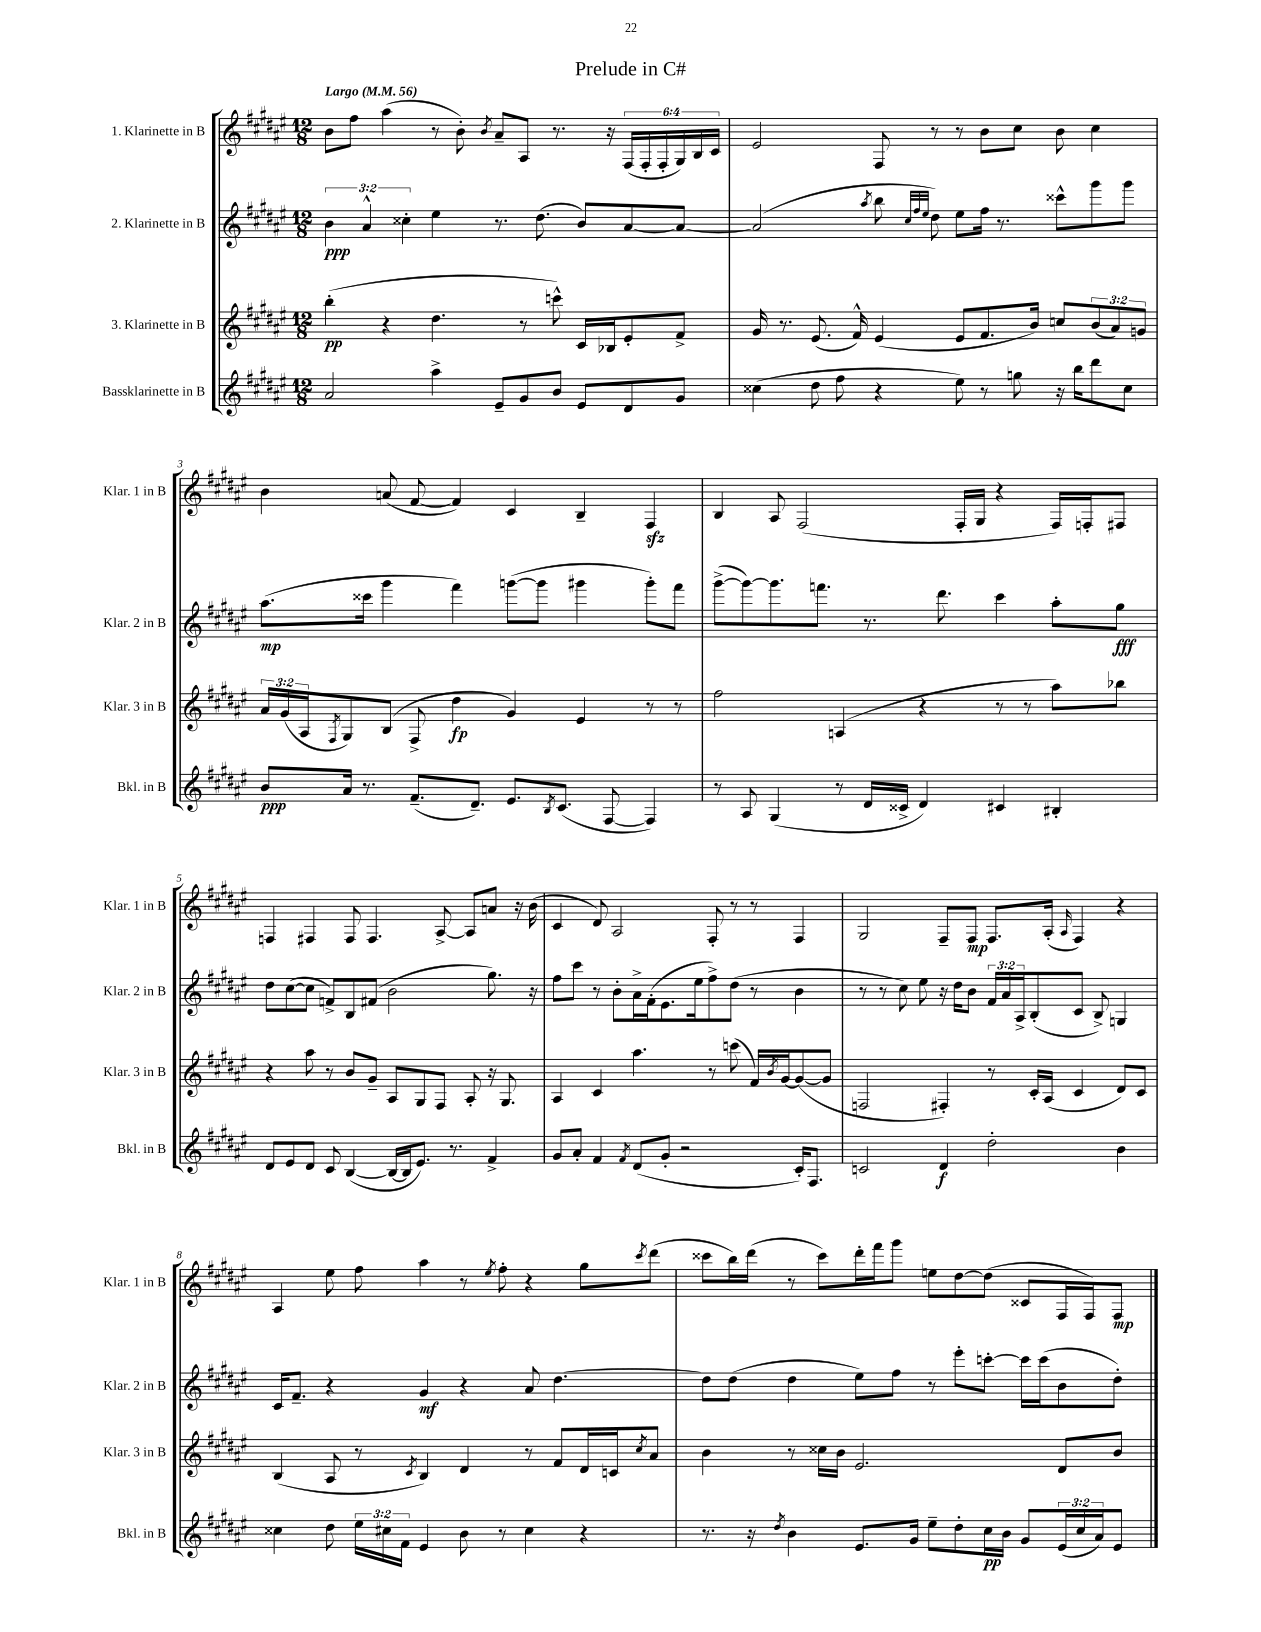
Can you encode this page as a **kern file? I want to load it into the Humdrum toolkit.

**kern	**dynam	**kern	**dynam	**kern	**dynam	**kern	**dynam
*part4	*part4	*part3	*part3	*part2	*part2	*part1	*part1
*staff4	*staff4	*staff3	*staff3	*staff2	*staff2	*staff1	*staff1
*I"Bassklarinette in B	*	*I"3. Klarinette in B	*	*I"2. Klarinette in B	*	*I"1. Klarinette in B	*
*I'Bkl. in B	*	*I'Klar. 3 in B	*	*I'Klar. 2 in B	*	*I'Klar. 1 in B	*
*clefG2	*	*clefG2	*	*clefG2	*	*clefG2	*
*k[f#c#g#d#a#e#]	*	*k[f#c#g#d#a#e#]	*	*k[f#c#g#d#a#e#]	*	*k[f#c#g#d#a#e#]	*
*M12/8	*	*M12/8	*	*M12/8	*	*M12/8	*
*MM56	*	*MM56	*	*MM56	*	*MM56	*
=1	=1	=1	=1	=1	=1	=1	=1
!	!	!	!	!	!	!LO:TX:a:B:t=Largo	!
2a#/	.	(4bb'\	pp	6b\	ppp	8b\L	.
.	.	.	.	.	.	8ff#\J	.
.	.	.	.	6a#^^/	.	.	.
.	.	4r	.	.	.	(4aa#\	.
.	.	.	.	6cc##X'\	.	.	.
4aa#^\	.	4.dd#\	.	4ee#\	.	8r	.
.	.	.	.	.	.	8b'\)	.
.	.	.	.	.	.	8qb/	.
8e#~/L	.	.	.	8.r	.	8a#~/L	.
8g#/	.	8r	.	.	.	8A#/J	.
.	.	.	.	(8.dd#\	.	.	.
8b/J	.	8cccn^^\)	.	.	.	8.r	.
8e#/L	.	16c#/LL	.	8b/L)	.	.	.
.	.	16B-X/J	.	.	.	16r	.
8d#/	.	8e#'/	.	[8a#/	.	(24F#/LL	.
.	.	.	.	.	.	24F#'/	.
.	.	.	.	.	.	24F#'/	.
8g#/J	.	8f#^/J	.	8a#/J_	.	24G#/)	.
.	.	.	.	.	.	24B/	.
.	.	.	.	.	.	24c#/JJ	.
=2	=2	=2	=2	=2	=2	=2	=2
(4cc##X\	.	16g#/	.	(2a#/]	.	2e#/	.
.	.	8.r	.	.	.	.	.
8dd#\	.	(8.e#/	.	.	.	.	.
8ff#\	.	.	.	.	.	.	.
.	.	16f#^^/)	.	.	.	.	.
.	.	.	.	8qaa#/	.	.	.
4r	.	(4e#/	.	8bb\	.	8F#/	.
.	.	.	.	32qqcc#/LLL	.	.	.
.	.	.	.	32qqff#/	.	.	.
.	.	.	.	32qqee#/JJJ	.	.	.
.	.	.	.	8dd#\)	.	8r	.
8ee#\)	.	8e#/L	.	8ee#\L	.	8r	.
8r	.	8.f#/	.	16ff#\Jk	.	8b\L	.
.	.	.	.	8.r	.	.	.
8ggn\	.	.	.	.	.	8cc#\J	.
.	.	16b/Jk)	.	.	.	.	.
16r	.	8ccn/L	.	8ccc##X^^\L	.	8b\	.
16bb\KL	.	.	.	.	.	.	.
8ddd#\	.	(12b/	.	8ggg#\	.	4cc#\	.
.	.	12a#/)	.	.	.	.	.
8cc##\J	.	.	.	8ggg#\J	.	.	.
.	.	12gn/J	.	.	.	.	.
!!LO:LB:g=z
=3	=3	=3	=3	=3	=3	=3	=3
8b/L	ppp	24a#/LL	.	(8.aa#\L	mp	4b\	.
.	.	(24g#/	.	.	.	.	.
.	.	24A#/J	.	.	.	.	.
.	.	8qF#/	.	.	.	.	.
16a#/Jk	.	8G#/)	.	.	.	.	.
8.r	.	.	.	16ccc##X\Jk	.	.	.
.	.	(8B/J	.	4ggg#\	.	(8an/	.
(8.f#~/L	.	8F#^/	.	.	.	[8f#/	.
.	.	4dd#\	fp	4fff#\)	.	4f#/])	.
8.d#~/J)	.	.	.	.	.	.	.
8.e#/L	.	4g#/)	.	([8gggn\L	.	4c#/	.
.	.	.	.	8ggg\J]	.	.	.
8qB/	.	.	.	.	.	.	.
(8.c#/J	.	.	.	.	.	.	.
.	.	4e#/	.	4ggg#X\	.	4B~/	.
[8F#/	.	.	.	.	.	.	.
4F#/])	.	8r	.	8ggg#'\L)	.	4F#zz/	.
.	.	8r	.	8fff#\J	.	.	.
=4	=4	=4	=4	=4	=4	=4	=4
8r	.	2ff#\	.	([8ggg#^\L	.	4B/	.
8A#/	.	.	.	8ggg#\_)	.	.	.
(4G#/	.	.	.	8.ggg#\]	.	8A#/	.
.	.	.	.	.	.	(2F#/	.
.	.	.	.	8.fffn\J	.	.	.
8r	.	(4An/	.	.	.	.	.
16d#/LL	.	.	.	8.r	.	.	.
16c##X^/JJ	.	.	.	.	.	.	.
4d#/)	.	4r	.	.	.	.	.
.	.	.	.	8.ddd#\	.	.	.
.	.	.	.	.	.	16F#'/LL	.
.	.	.	.	.	.	16G#/JJ	.
4c#X/	.	8r	.	4ccc#\	.	4r	.
.	.	8r	.	.	.	.	.
4B#X'/	.	8aa#\L)	.	8aa#'\L	.	16F#/LL)	.
.	.	.	.	.	.	16Fn'/J	.
.	.	8bb-X\J	.	8gg#\J	fff	8F#X/J	.
!!LO:LB:g=z
=5	=5	=5	=5	=5	=5	=5	=5
8d#/L	.	4r	.	8dd#\L	.	4Fn/	.
8e#/	.	.	.	([8cc#\	.	.	.
8d#/J	.	8aa#\	.	8cc#\J]	.	4F#X/	.
8c#/	.	8r	.	8fn^/L)	.	.	.
([4B/	.	8b/L	.	8B/	.	8F#/	.
.	.	8g#~/J	.	(8f#X/J	.	4.F#/	.
16B/LL_	.	8A#/L	.	2b\	.	.	.
16B/J]	.	.	.	.	.	.	.
8.e#/J)	.	8G#/	.	.	.	.	.
.	.	8F#/J	.	.	.	[8A#^/	.
8.r	.	.	.	.	.	.	.
.	.	8A#'/	.	.	.	8A#/L]	.
4f#^/	.	16r	.	8.gg#\)	.	8an/J	.
.	.	8.G#/	.	.	.	.	.
.	.	.	.	.	.	16r	.
.	.	.	.	16r	.	(16b\	.
=6	=6	=6	=6	=6	=6	=6	=6
8g#/L	.	4A#/	.	8ff#\L	.	4c#/	.
8a#'/J	.	.	.	8ccc#\J	.	.	.
4f#/	.	4c#/	.	8r	.	8d#/)	.
.	.	.	.	8b'\L	.	2A#/	.
8qf#/	.	.	.	.	.	.	.
(8d#/L	.	4.aa#\	.	16a#^\L	.	.	.
.	.	.	.	(16f#'\J	.	.	.
8g#'/J	.	.	.	8.e#\	.	.	.
2r	.	.	.	.	.	.	.
.	.	.	.	16ee#\k	.	.	.
.	.	8r	.	8ff#^\)	.	8F#'/	.
.	.	(8cccn\	.	(8dd#\J	.	8r	.
.	.	16f#/LL)	.	8r	.	8r	.
.	.	8qb/	.	.	.	.	.
.	.	[16g#/J	.	.	.	.	.
16c#'/KL)	.	(8g#/_	.	4b\	.	4F#/	.
8.F#/J	.	.	.	.	.	.	.
.	.	8g#/J]	.	.	.	.	.
=7	=7	=7	=7	=7	=7	=7	=7
2cn/	.	2Fn/	.	8r	.	2G#/	.
.	.	.	.	8r	.	.	.
.	.	.	.	8cc#\)	.	.	.
.	.	.	.	8ee#\	.	.	.
4d#/	f	4F#X'/)	.	16r	.	8F#~/L	.
.	.	.	.	16dd#\KL	.	.	.
.	.	.	.	8b\J	.	8F#/J	mp
2dd#'\	.	8r	.	24f#/LL	.	8.F#/L	.
.	.	.	.	24a#/	.	.	.
.	.	.	.	24A#^/J	.	.	.
.	.	16c#'/LL	.	(8B'/	.	.	.
.	.	(16A#/JJ	.	.	.	(16A#'/Jk	.
.	.	.	.	.	.	16qqA#/	.
.	.	4c#/	.	8c#/J	.	4F#/)	.
.	.	.	.	8B^/)	.	.	.
4b\	.	8d#/L)	.	4Gn/	.	4r	.
.	.	8c#/J	.	.	.	.	.
!!LO:LB:g=z
=8	=8	=8	=8	=8	=8	=8	=8
4cc##X\	.	(4B/	.	16c#/KL	.	4A#/	.
.	.	.	.	8.f#~/J	.	.	.
8dd#\	.	8A#/	.	4r	.	8ee#\	.
24ee#\LL	.	8r	.	.	.	8ff#\	.
24cc#X\	.	.	.	.	.	.	.
24f#\JJ	.	.	.	.	.	.	.
.	.	8qc#/	.	.	.	.	.
4e#/	.	4B/)	.	4g#/	mf	4aa#\	.
8b\	.	4d#/	.	4r	.	8r	.
.	.	.	.	.	.	8qee#/	.
8r	.	.	.	.	.	8ff#'\	.
4cc#\	.	8r	.	8a#/	.	4r	.
.	.	8f#/L	.	[4.dd#\	.	.	.
4r	.	16d#/L	.	.	.	8gg#\L	.
.	.	16cn/J	.	.	.	.	.
.	.	8qcc#/	.	.	.	8qccc#/	.
.	.	8a#/J	.	.	.	(8ddd#\J	.
=9	=9	=9	=9	=9	=9	=9	=9
8.r	.	4b\	.	8dd#\L]	.	8ccc##X\L	.
.	.	.	.	(8dd#\J	.	16bb\L)	.
16r	.	.	.	.	.	(16ddd#\JJ	.
8qdd#/	.	.	.	.	.	.	.
4b\	.	8r	.	4dd#\	.	8r	.
.	.	16cc##X\LL	.	.	.	8ccc##\L)	.
.	.	16b\JJ	.	.	.	.	.
8.e#/L	.	2.e#/	.	8ee#\L)	.	16ddd#'\L	.
.	.	.	.	.	.	16fff#\J	.
.	.	.	.	8ff#\J	.	8ggg#\J	.
16g#/Jk	.	.	.	.	.	.	.
8ee#~\L	.	.	.	8r	.	8een\L	.
8dd#'\	.	.	.	8eee#'\L	.	[8dd#\	.
16cc#\L	pp	.	.	[8cccn'\J	.	(8dd#\J]	.
16b\JJ	.	.	.	.	.	.	.
8g#/L	.	.	.	16ccc\LL]	.	8c##X/L	.
.	.	.	.	(16ccc\J	.	.	.
(24e#/L	.	8d#/L	.	8b\	.	16F#/L	.
24cc#/	.	.	.	.	.	.	.
.	.	.	.	.	.	16F#/J)	.
24a#/J)	.	.	.	.	.	.	.
8e#/J	.	8b/J	.	8dd#'\J)	.	8F#/J	mp
==	==	==	==	==	==	==	==
*-	*-	*-	*-	*-	*-	*-	*-
